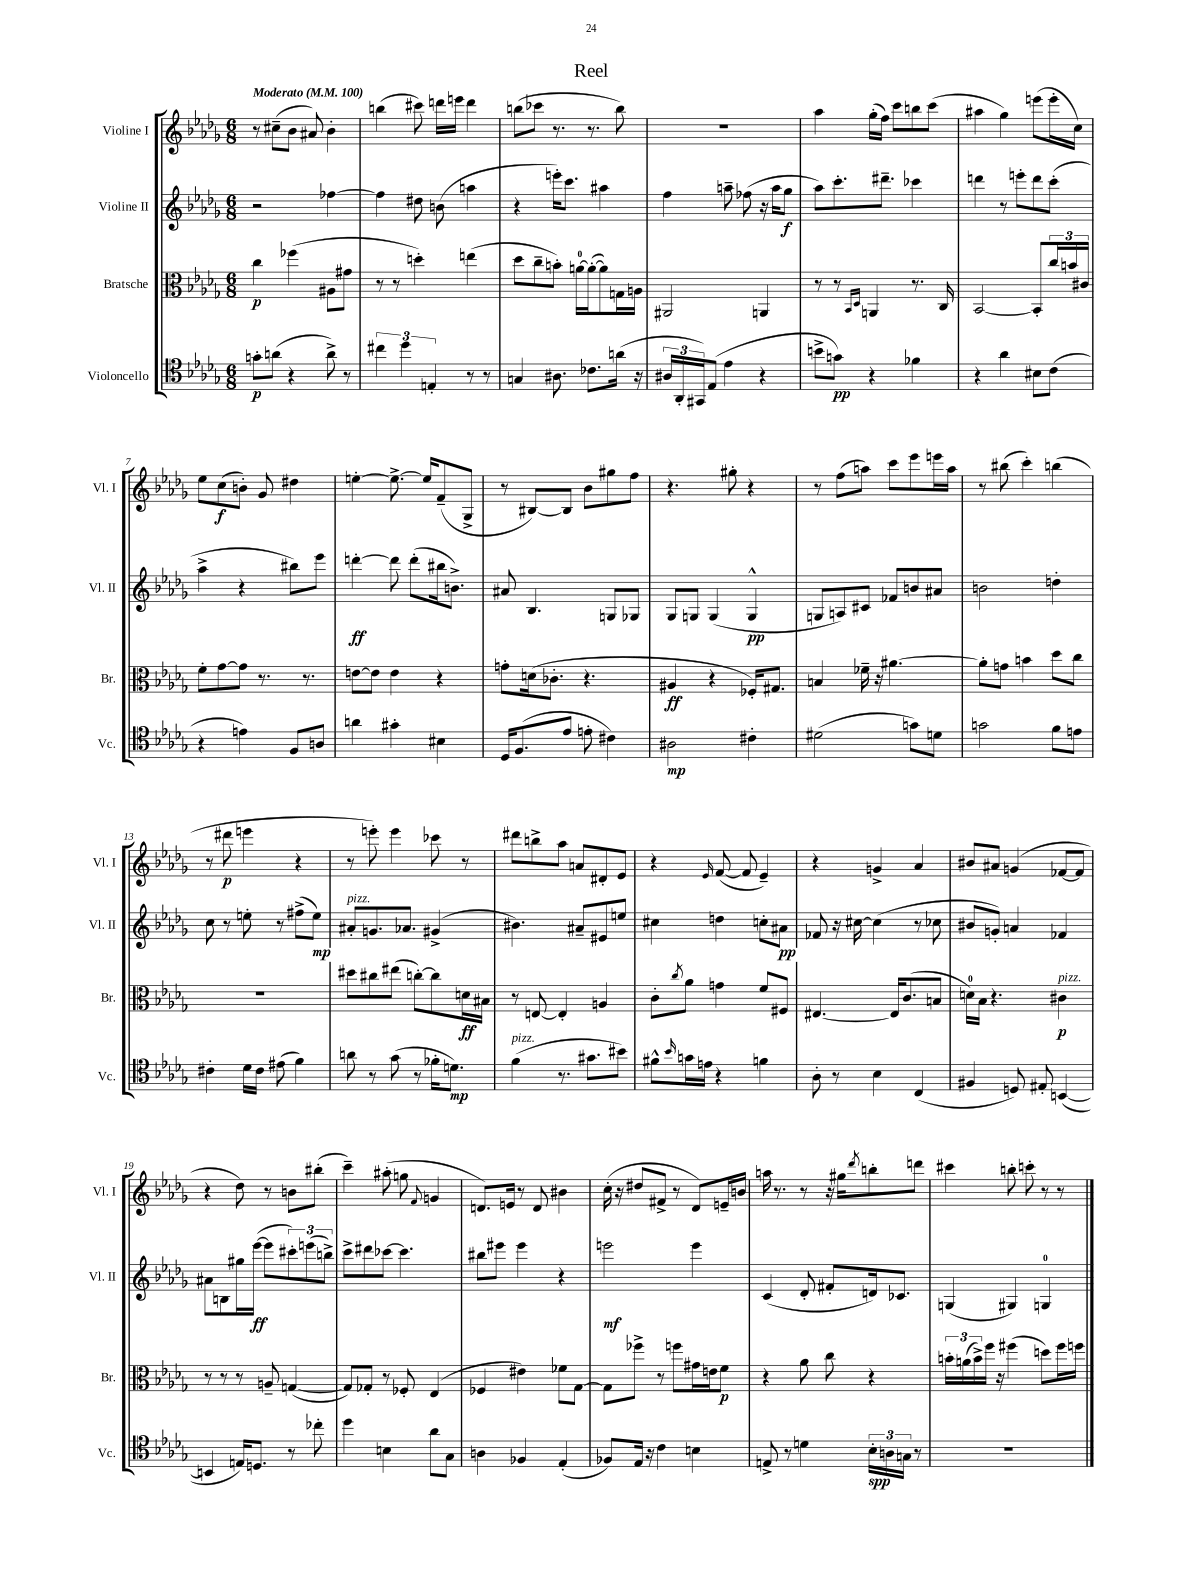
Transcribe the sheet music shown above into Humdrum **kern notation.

**kern	**dynam	**kern	**dynam	**kern	**dynam	**kern	**dynam
*part4	*part4	*part3	*part3	*part2	*part2	*part1	*part1
*staff4	*staff4	*staff3	*staff3	*staff2	*staff2	*staff1	*staff1
*I"Violoncello	*	*I"Bratsche	*	*I"Violine II	*	*I"Violine I	*
*I'Vc.	*	*I'Br.	*	*I'Vl. II	*	*I'Vl. I	*
*clefC4	*	*clefC3	*	*clefG2	*	*clefG2	*
*k[b-e-a-d-g-]	*	*k[b-e-a-d-g-]	*	*k[b-e-a-d-g-]	*	*k[b-e-a-d-g-]	*
*M6/8	*	*M6/8	*	*M6/8	*	*M6/8	*
*MM100	*	*MM100	*	*MM100	*	*MM100	*
=1	=1	=1	=1	=1	=1	=1	=1
!	!	!	!	!	!	!LO:TX:a:B:t=Moderato	!
8gn'\L	p	4cc\	p	2r	.	8r	.
(8an\J	.	.	.	.	.	(8cc#X~\L	.
4r	.	(4ff-X\	.	.	.	8b-\J	.
.	.	.	.	.	.	8a#X/)	.
8a^\)	.	8A#X\L	.	[4ff-X\	.	4b-'\	.
8r	.	8g#X\J	.	.	.	.	.
=2	=2	=2	=2	=2	=2	=2	=2
6cc#X\	.	8r	.	4ff-\]	.	(4bbn\	.
.	.	8r	.	.	.	.	.
6dd-\	.	.	.	.	.	.	.
.	.	4ddn'\)	.	8dd#X\	.	8ccc#X\)	.
6En'/	.	.	.	.	.	.	.
.	.	.	.	(8bn\	.	16dddn\LL	.
.	.	.	.	.	.	16eeen\JJ	.
8r	.	(4een\	.	4aan\	.	4ddd\	.
8r	.	.	.	.	.	.	.
=3	=3	=3	=3	=3	=3	=3	=3
4Gn/	.	8dd-\L	.	4r	.	(8bbn\L	.
.	.	8cc~\	.	.	.	8ccc-X\J	.
8.A#X\	.	8bn'\J)	.	16eeen'\KL)	.	8.r	.
.	.	.	.	8.ccc\J	.	.	.
.	.	[16an\LL	.	.	.	.	.
8.c-X\L	.	(16a'\J_	.	.	.	8.r	.
.	.	8a\])	.	4aa#X\	.	.	.
(16an\Jk	.	16Gn\L	.	.	.	8bb\)	.
16r	.	16An\JJ	.	.	.	.	.
=4	=4	=4	=4	=4	=4	=4	=4
24A#X/LL	.	2AA#X/	.	4ff\	.	2.r	.
24AA-'/	.	.	.	.	.	.	.
24GG#X/J)	.	.	.	.	.	.	.
(8E-/J	.	.	.	.	.	.	.
4e-\	.	.	.	8aan~\	.	.	.
.	.	.	.	(8ff-X\	.	.	.
4r	.	4AAn/	.	16r	.	.	.
.	.	.	.	16aa\KL	.	.	.
.	.	.	.	8gg-\J	f	.	.
=5	=5	=5	=5	=5	=5	=5	=5
8bn^\L	.	8r	.	8aa-\L)	.	4aa-\	.
8gn\J)	pp	8r	.	8.ccc'\	.	.	.
.	.	16qqBB-/LL	.	.	.	.	.
.	.	16qqD-/JJ	.	.	.	.	.
4r	.	4AAn/	.	.	.	(16gg-'\LL	.
.	.	.	.	8.ddd#X~\J	.	16ff\JJ)	.
.	.	.	.	.	.	8ccc\L	.
4f-X\	.	8.r	.	4ccc-X\	.	8bbn\	.
.	.	.	.	.	.	(8ccc\J	.
.	.	16C/	.	.	.	.	.
=6	=6	=6	=6	=6	=6	=6	=6
4r	.	[2BB-/	.	4dddn\	.	4aa#X\	.
4a-\	.	.	.	8r	.	4gg-\)	.
.	.	.	.	8eeen'\L	.	.	.
8B#X\L	.	8BB-'/L]	.	8ddd\	.	(8eeen\L	.
(8c\J	.	24cc/L	.	(8ccc'\J	.	16eee'\L	.
.	.	24bn/	.	.	.	.	.
.	.	.	.	.	.	16cc\JJ)	.
.	.	24c#X/JJ	.	.	.	.	.
!!LO:LB:g=z
=7	=7	=7	=7	=7	=7	=7	=7
4r	.	8f'\L	.	4aa-^\	.	8ee-\L	.
.	.	[8g-\	.	.	.	(8cc\	f
4en\)	.	8g-\J]	.	4r	.	8bn'\J)	.
.	.	8.r	.	.	.	8g-/	.
8F/L	.	.	.	8bb#X\L)	.	4dd#X\	.
.	.	8.r	.	.	.	.	.
8An/J	.	.	.	8eee-\J	.	.	.
=8	=8	=8	=8	=8	=8	=8	=8
4an\	.	[8en\L	.	[4dddn'\	ff	[4een'\	.
.	.	8e\J]	.	.	.	.	.
4g#X'\	.	4e\	.	8ddd\]	.	8.ee^\_	.
.	.	.	.	(8ddd'\L	.	.	.
.	.	.	.	.	.	16ee/KL]	.
4B#X\	.	4r	.	16bb#X\k	.	(8f~/	.
.	.	.	.	8.bn^\J)	.	.	.
.	.	.	.	.	.	8G-^/J	.
=9	=9	=9	=9	=9	=9	=9	=9
16D-/KL	.	8gn'\L	.	8a#X/	.	8r	.
(8.F/	.	.	.	.	.	.	.
.	.	(16dn\k	.	4.B-/	.	[8B#X/L)	.
.	.	8.c-X'\J	.	.	.	.	.
8e-/J	.	.	.	.	.	8B#/J]	.
8en'\	.	4.r	.	.	.	8b-\L	.
4c#X\)	.	.	.	8Gn/L	.	8gg#X\	.
.	.	.	.	8G-X/J	.	8ff\J	.
=10	=10	=10	=10	=10	=10	=10	=10
2A#X\	mp	4A#X/	ff	8G-/L	.	4.r	.
.	.	.	.	8Gn/J	.	.	.
.	.	4r	.	(4G/	.	.	.
.	.	.	.	.	.	8gg#X'\	.
4c#X'\	.	16F-X'/KL)	.	4G^^/	pp	4r	.
.	.	8.G#X/J	.	.	.	.	.
=11	=11	=11	=11	=11	=11	=11	=11
(2d#X\	.	4Bn/	.	8Gn/L	.	8r	.
.	.	.	.	8An/)	.	(8ff\L	.
.	.	16f-X~\	.	8c#X/J	.	8aan\J)	.
.	.	16r	.	.	.	.	.
.	.	[4.a#X\	.	8f-X/L	.	8ccc\L	.
8gn\L)	.	.	.	8bn/	.	8eee-\	.
8dn\J	.	.	.	8a#X/J	.	16eeen\L	.
.	.	.	.	.	.	16aa\JJ	.
=12	=12	=12	=12	=12	=12	=12	=12
2gn\	.	8a#'\L]	.	2bn\	.	8r	.
.	.	8gn\J	.	.	.	(8bb#X\	.
.	.	4bn\	.	.	.	4ccc'\)	.
8f\L	.	8dd-\L	.	4ddn'\	.	(4bbn\	.
8en\J	.	8cc\J	.	.	.	.	.
!!LO:LB:g=z
=13	=13	=13	=13	=13	=13	=13	=13
4c#X'\	.	2.r	.	8cc\	.	8r	.
.	.	.	.	8r	.	8ddd#X\	p
16d-\LL	.	.	.	8een'\	.	4eeen\	.
16c#\JJ	.	.	.	.	.	.	.
(8e#X\	.	.	.	8r	.	.	.
4f\)	.	.	.	(8ff#X^\L	.	4r	.
.	.	.	.	8ee\J)	mp	.	.
=14	=14	=14	=14	=14	=14	=14	=14
!	!	!	!	!LO:TX:a:i:t=pizz.	!	!	!
8an\	.	8dd#X\L	.	8a#X'/L	.	8r	.
8r	.	8cc#X\	.	8.gn/	.	8eeen'\)	.
(8g-\	.	(8ee#X\J	.	.	.	4eee\	.
.	.	.	.	8.a-X/J	.	.	.
8r	.	[8ccn'\L)	.	.	.	.	.
16f-X'\KL	.	8cc\]	.	(4g#X^/	.	8ccc-X\	.
8.dn\J)	mp	.	.	.	.	.	.
.	.	16dn\L	ff	.	.	8r	.
.	.	16B#X\JJ	.	.	.	.	.
=15	=15	=15	=15	=15	=15	=15	=15
!LO:TX:a:i:t=pizz.	!	!	!	!	!	!	!
(4f\	.	8r	.	4.b#X\)	.	8ddd#X\L	.
.	.	[8En/	.	.	.	8bbn^\	.
8.r	.	4E'/]	.	.	.	8aa-\J	.
.	.	.	.	8a#X~/L	.	8an/L	.
8.g#X\L	.	.	.	.	.	.	.
.	.	4An/	.	8e#X/	.	8d#X'/	.
8b#X\J)	.	.	.	8een/J	.	8e-/J	.
=16	=16	=16	=16	=16	=16	=16	=16
8f#X^^\L	.	8c'\L	.	4cc#X\	.	4r	.
16qqb-/	.	8qcc/	.	.	.	.	.
16gn\L	.	8a-\J	.	.	.	.	.
16en\JJ	.	.	.	.	.	.	.
.	.	.	.	.	.	16qqe-/	.
4r	.	4gn\	.	4ddn\	.	([8f/	.
.	.	.	.	.	.	8f/]	.
4fn\	.	8f/L	.	8ccn'\L	.	4e-~/)	.
.	.	8F#X/J	.	8a#X\J	pp	.	.
=17	=17	=17	=17	=17	=17	=17	=17
8A-'\	.	[4.E#X/	.	8f-X/	.	4r	.
8r	.	.	.	16r	.	.	.
.	.	.	.	[16cc#X\	.	.	.
4B-\	.	.	.	(4cc#\]	.	4gn^/	.
.	.	16E#/KL]	.	.	.	.	.
.	.	(8.c/	.	.	.	.	.
(4C/	.	.	.	8r	.	4a-/	.
.	.	8Bn/J	.	8cc-X\	.	.	.
=18	=18	=18	=18	=18	=18	=18	=18
4F#X/	.	16dn\LL)	.	8b#X/L	.	8b#X/L	.
.	.	16B-\JJ	.	.	.	.	.
.	.	4.r	.	8gn'/J)	.	8a#X/J	.
8Dn/)	.	.	.	4an/	.	(4gn/	.
8E#X'/	.	.	.	.	.	.	.
!	!	!LO:TX:a:i:t=pizz.	!	!	!	!	!
([4BBn/	.	4c#X\	p	4f-X/	.	[8f-X/L	.
.	.	.	.	.	.	8f-/J]	.
!!LO:LB:g=z
=19	=19	=19	=19	=19	=19	=19	=19
4BBn/]	.	8r	.	8a#X\L	.	4r	.
.	.	8r	.	8Bn\	.	.	.
16En/KL)	.	8r	.	16gg#X\L	.	8dd-\)	.
8.Dn/J	.	.	.	([16eee-\JJ	ff	.	.
.	.	8An~/	.	8eee-\L]	.	8r	.
8r	.	([4Gn/	.	12ccc#X'\)	.	8bn\L	.
.	.	.	.	(12eeen\	.	.	.
8cc-X'\	.	.	.	.	.	(8bb#X'\J	.
.	.	.	.	12bbn^\J)	.	.	.
=20	=20	=20	=20	=20	=20	=20	=20
4dd-\	.	8G/L])	.	8ccc^\L	.	4ccc~\)	.
.	.	8G-X'/J	.	8ddd#X\	.	.	.
4Bn\	.	8r	.	[8ccc-X\J	.	(8aa#X'\	.
.	.	8F-X'/	.	4.ccc-\]	.	8ggn\	.
.	.	.	.	.	.	8qqf/	.
8a-\L	.	(4E-/	.	.	.	4gn/	.
8G-\J	.	.	.	.	.	.	.
=21	=21	=21	=21	=21	=21	=21	=21
4An\	.	4F-X/	.	8bb#X\L	.	8.dn/L)	.
.	.	.	.	8eee#X\J	.	.	.
.	.	.	.	.	.	16en/Jk	.
4F-X/	.	4e#X\)	.	4eee#\	.	8r	.
.	.	.	.	.	.	8d/	.
(4E-'/	.	8f-X\L	.	4r	.	4b#X\	.
.	.	[8G-\J	.	.	.	.	.
=22	=22	=22	=22	=22	=22	=22	=22
8F-X/L)	.	8G-\L]	.	2eeen\	mf	(16cc'\	.
.	.	.	.	.	.	16r	.
16E-/Jk	.	8ff-X^\J	.	.	.	8dd#X/L	.
16r	.	.	.	.	.	.	.
4c\	.	8r	.	.	.	8f#X^/J	.
.	.	8ffn\L	.	.	.	8r	.
4Bn\	.	16g#X\L	.	4eee\	.	8d-/L)	.
.	.	16en\J	.	.	.	.	.
.	.	8f\J	p	.	.	16en~/L	.
.	.	.	.	.	.	16bn/JJ	.
=23	=23	=23	=23	=23	=23	=23	=23
8En^/	.	4r	.	(4c/	.	16aan\	.
.	.	.	.	.	.	8.r	.
8r	.	.	.	.	.	.	.
4dn\	.	8a-\	.	8d-'/	.	8r	.
.	.	8cc\	.	8f#X'/L	.	16r	.
.	.	.	.	.	.	16gg#X\KL	.
.	.	.	.	.	.	8qddd-/	.
24B-'\LL	spp	4r	.	16dn/k)	.	8bbn'\	.
24An\	.	.	.	.	.	.	.
.	.	.	.	8.c-X/J	.	.	.
24Gn\JJ	.	.	.	.	.	.	.
8r	.	.	.	.	.	8dddn\J	.
=24	=24	=24	=24	=24	=24	=24	=24
2.r	.	24bn'\LL	.	(4Gn/	.	4ccc#X\	.
.	.	(24an\	.	.	.	.	.
.	.	24b^\)	.	.	.	.	.
.	.	16ff\JJ	.	.	.	.	.
.	.	16r	.	.	.	.	.
.	.	(4ff#X\	.	4G#X/)	.	8bbn'\	.
.	.	.	.	.	.	8cccn'\	.
.	.	8ddn\L)	.	4Gn/	.	8r	.
.	.	16ff#\L	.	.	.	8r	.
.	.	16ffn\JJ	.	.	.	.	.
==	==	==	==	==	==	==	==
*-	*-	*-	*-	*-	*-	*-	*-
